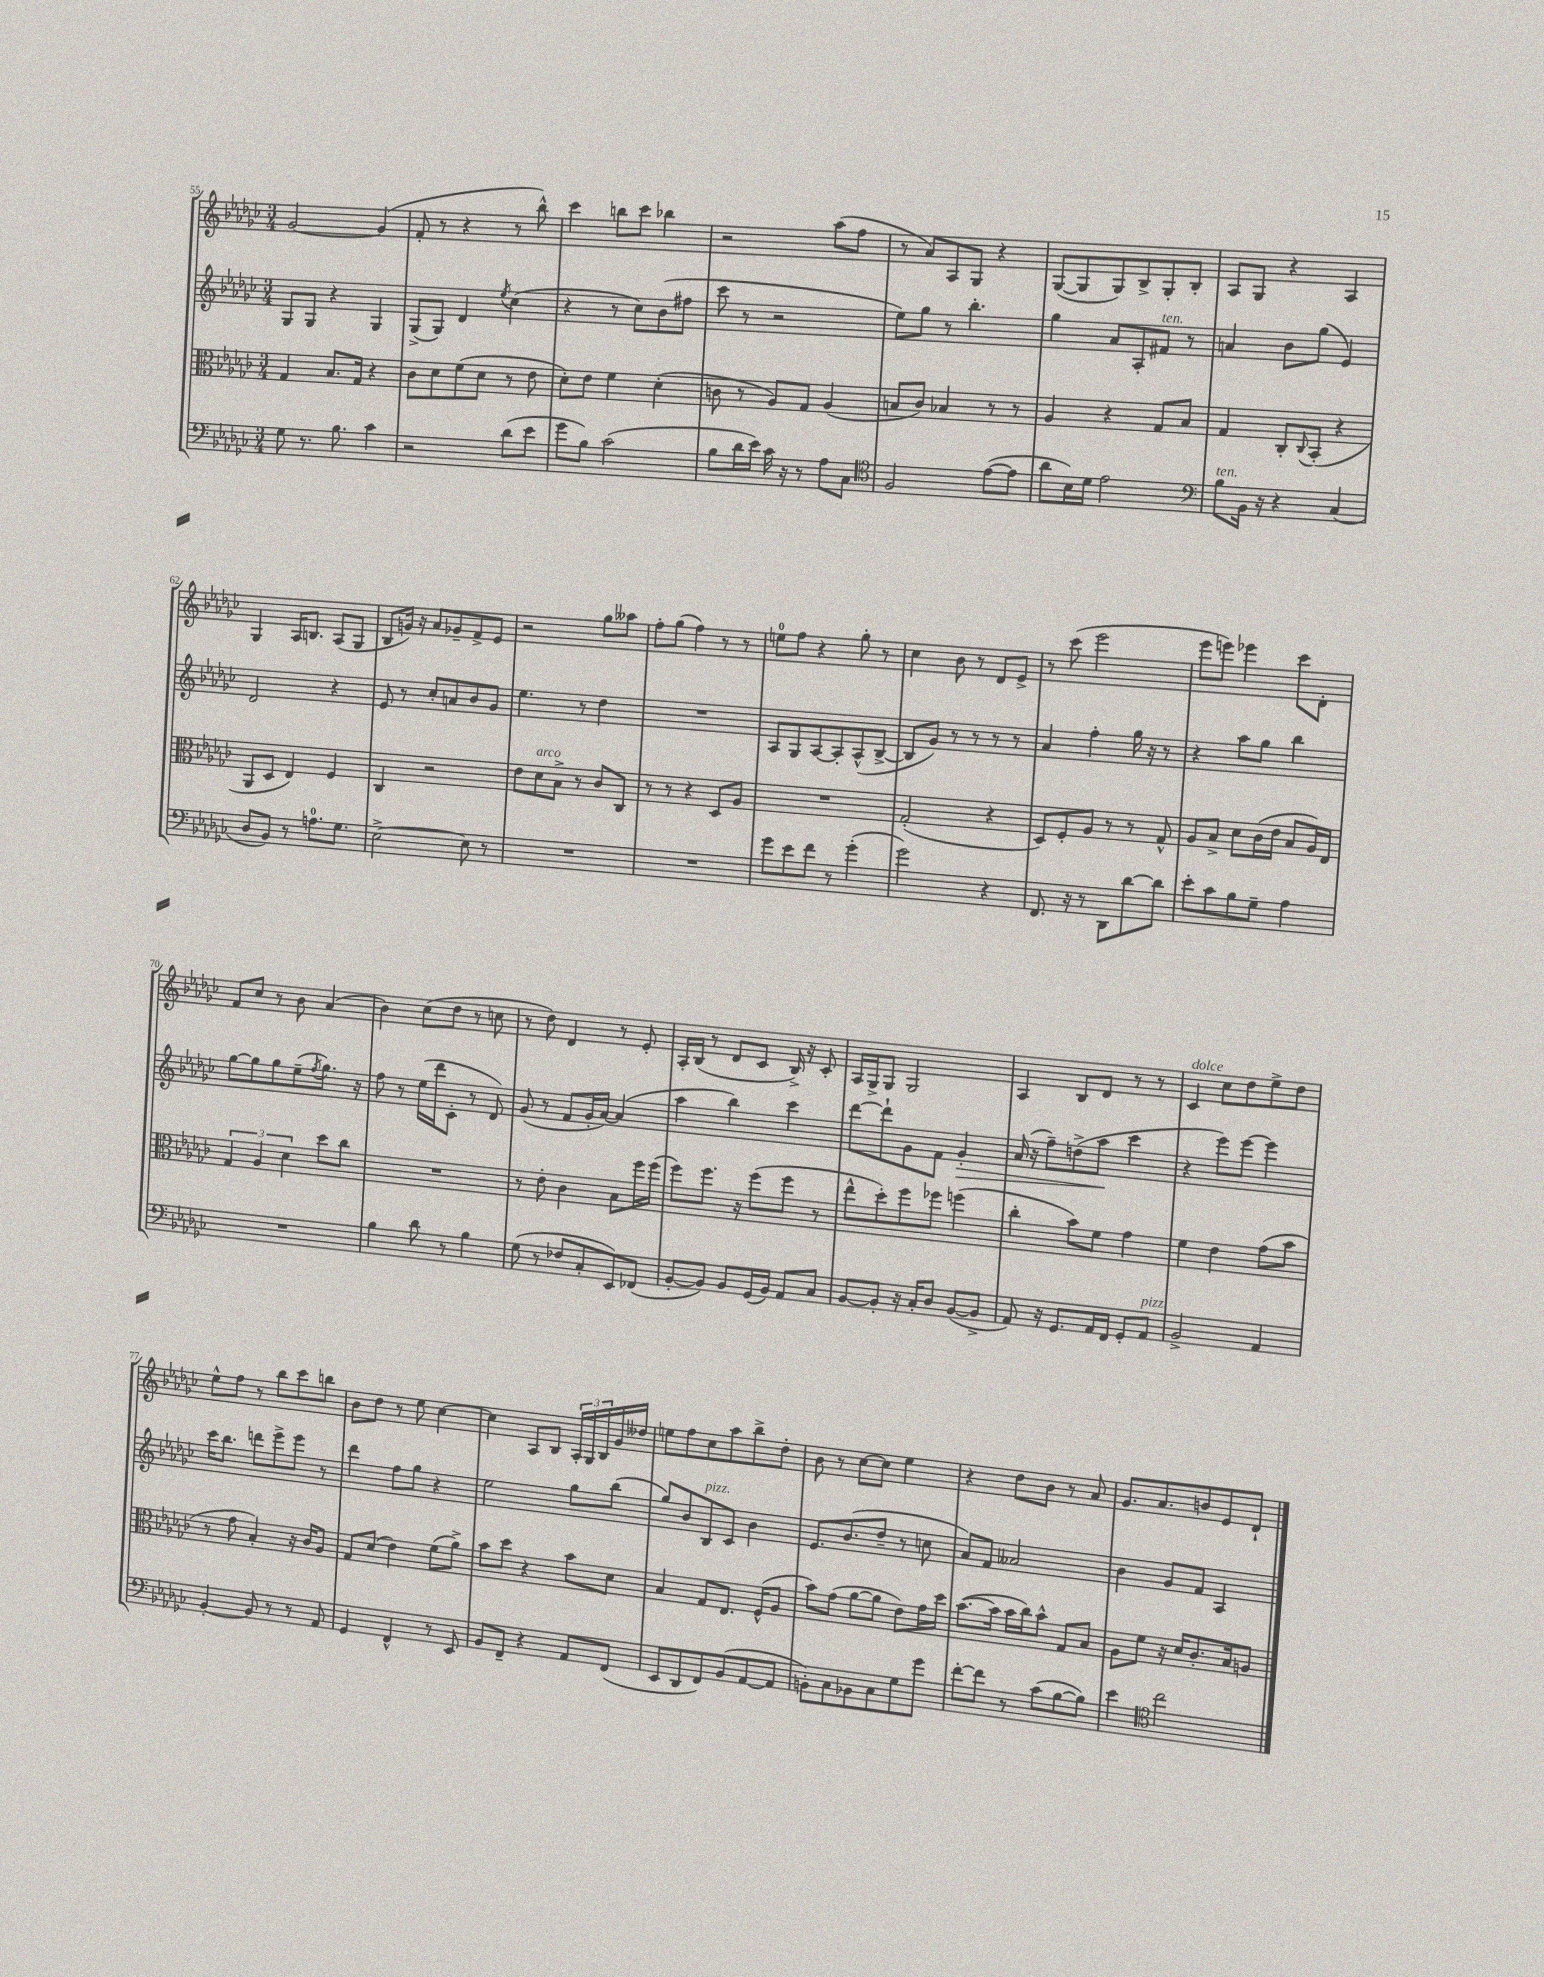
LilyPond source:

<<
\new StaffGroup <<
\new Staff = "s0" {
    \clef treble \key ges \major \numericTimeSignature \time 3/4
    ges'2~ ges'4( |
    f'8-. r8 r4 r8 bes''8-^) |
    ces'''4 b''8 ces'''8 bes''4 |
    r2 aes''8( f''8 |
    r8 aes'8) aes8 ges8 r4 |
    ges8~( ges8 ges8) bes8-> ges8-. bes8-. |
    aes8 ges8 r4 aes4 |
    ges4 aes16 b8. aes8( ges8 |
    bes8 g'16) r16 aes'8 ges'8-- f'8-> ees'8 |
    r2 ges''8 aeses''8 |
    f''8-. ges''8( f''4) r8 r8 |
    e''8-0 f''8 r4 ges''8-. r8 |
    ces''4 bes'8 r8 des'8 ees'8-> |
    r8 ces'''8( ees'''2 |
    ees'''8 e'''8) ees'''4 ces'''8 des'8-. |
    f'8 ces''8 r8 bes'8 aes'4( |
    bes'4) ces''8( des''8 r8 c''8 |
    r8 des''8) des'4 r8 ees'8-. |
    aes16-. bes16( r8 des'8 ces'8 bes16->) r16 ces'8-. |
    aes16 ges16-> ges8 ges2 |
    aes4 bes8 des'8 r8 r8 |
    ces'4^\markup { \italic "dolce" } ces''8 des''8 ees''8-> des''8 |
    ees''8-^ f''8 r8 bes''8 ces'''8 b''8 |
    bes'8 des''8 r8 ees''8 ces''4~ |
    ces''4 aes8 bes8 \tuplet 3/2 { aes16-. ges16 bes16 } ges'16 deses''16 |
    e''8 f''8 ces''8 aes''8 bes''8-> des''8-. |
    bes'8 r8 ces''8~ ces''8 ees''4 |
    r4 des''8 bes'8 r8 aes'8 |
    ges'8. aes'8. b'8 ees'8 des'8-! \bar "|." |
}
\new Staff = "s1" {
    \clef treble \key ges \major \numericTimeSignature \time 3/4
    ges8 ges8 r4 ges4 |
    ges8->( ges8) des'4 \acciaccatura { ees''8 } ces''4( |
    r4 r8 ces''8) bes'8( fis''8 |
    ces'''8 r8 r2 |
    ees''8) ges''8 r8 bes''4.-. |
    ges''4 aes'8 aes8-. fis'8^\markup { \italic "ten." } r8 |
    a'4 bes'8 ges''8( ees'4) |
    des'2 r4 |
    ees'8 r8 ces''8-. a'8 bes'8 ges'8 |
    ees''4. r8 des''4 |
    R2. |
    aes8 ges8 aes8~ aes8-. aes8-^( bes8~-> |
    bes8 ges'8) r8 r8 r8 r8 |
    aes'4 f''4-. ges''16 r16 r8 |
    r4 aes''8 ges''8 bes''4 |
    ges''8~ ges''8 ges''8 ees''8--( \acciaccatura { f''8 } ges''8.) r16 |
    f''8 r8 ees''16( des'''16 ces'8-. r8 des'8) |
    ges'8( r8 f'8 ges'16-. aes'16~) aes'4( |
    aes''4 bes''4) ces'''4 |
    des'''8~ des'''8-! ges'8 f'8 ges'4-.\> |
    aes'16( r16 f''8--) d''8->( aes''8\! ces'''4 |
    r4 ees'''8) ees'''8~ ees'''4 |
    ces'''16 bes''8. d'''8 ees'''8-> ees'''8 r8 |
    des'''4 f''8 ges''8 r4 |
    ees''2 ges''8 bes''8( |
    ges''8) bes'8 bes8^\markup { \italic "pizz." } ces'8 bes'4 |
    ees'8. bes'8.( des''8-- r8 c''8 |
    aes'8) f'8 aeses'2 |
    bes'4 ges'8 f'8 aes4 \bar "|." |
}
\new Staff = "s2" {
    \clef alto \key ges \major \numericTimeSignature \time 3/4
    ges4 bes8. ges16 r4 |
    ces'8 des'8 f'8( des'8 r8 ees'8 |
    des'8-.) ees'8 f'4 des'4-.( |
    c'8 r8 aes8) ges8 aes4( |
    b8 ces'8) bes4 r8 r8 |
    aes4 r4 ges8 bes8 |
    ges4 ces8-. \appoggiatura { ces8 } bes,8-.( r4 |
    aes,8 des8 ees4) f4 |
    ces4 r2 |
    ees'8 des'8^\markup { \italic "arco" } bes8-> r8 ces'8 ces8 |
    r8 r8 r4 des8 aes8 |
    R2. |
    ges2-.( r4 |
    des8) f8-. aes8 r8 r8 ges8-^ |
    aes8 bes8-> des'8 ces'16( ees'16 bes8 aes16) ees16 |
    \tuplet 3/2 { ges4 aes4 des'4 } des''8 ces''8 |
    R2. |
    r8 ees'8-. ces'4 bes8 f''16 f''16( |
    f''8) f''8. r16 f''8( f''8 r8 |
    ees''8-^ des''8-.) f''8 fes''8 f''4( |
    ces''4-. bes'8) f'8 ges'4 |
    f'4 ees'4 ges'8( bes'8 |
    r8 ges'8 bes4-.) r16 ces'16 aes8 |
    ges8 des'8( ees'4) f'8( aes'8->) |
    bes'8 des''8 r4 bes'8 des'8 |
    bes4 ges8 ees8. f16-^( aes8 |
    bes'8) ges'8( aes'8~ aes'8 ees'8) ges'16 des''16 |
    bes'8.~( bes'16 bes'16 ces''16) bes'8-^ ges8 bes8 |
    aes8 f'8 r16 des'16 ces'8.-. bes16 a8 \bar "|." |
}
\new Staff = "s3" {
    \clef bass \key ges \major \numericTimeSignature \time 3/4
    ges8 r8. bes8. ces'4 |
    r2 des'8( ees'8 |
    ges'8 bes8) ces'2( |
    bes8 des'16 ees'16) ces'16 r16 r8 aes8 ces8 |
    \clef tenor f2 ees'8~( ees'8 |
    aes'8 bes16) des'16 ees'2 |
    \clef bass bes8^\markup { \italic "ten." } bes,16 r16 r4 ces4( |
    des8 bes,8) r8 a8.-0 ges8. |
    ees2~-> ees8 r8 |
    R2. |
    R2. |
    ges'8 ees'8 f'8 r8 ges'4-.( |
    ges'2) r4 |
    f,8. r16 r8 des,8 des'8~ des'8 |
    ees'8-. ces'8 bes8 ges8-- aes4 |
    R2. |
    bes4 des'8 r8 bes4 |
    ges8( r8 fes8 ces8-. ees,8) fes,8( |
    bes,8~-. bes,8) bes,8 ges,16( bes,16) aes,8 ces8 |
    bes,8~ bes,8-. r16 ces16-. des8 bes,8~( bes,8-> |
    aes,8) r16 ges,8. aes,16 f,16 ges,8-. aes,8^\markup { \italic "pizz." } |
    bes,2-> aes,4 |
    bes,4~-. bes,8 r8 r8 aes,8 |
    ges,4 f,4-^ r8 ees,8 |
    bes,8 f,8-- r4 aes,8 f,8( |
    ees,8 des,8 f,8) bes,8( aes,8~ aes,8 |
    b,8-.) ces8 bes,8 ces8 ges8 ges'8 |
    f'8~-. f'8 r8 ces'8( bes8~ bes8) |
    ees'4 \clef tenor ces''2 \bar "|." |
}
>>
>>
\layout { \context { \Score currentBarNumber = #55 } }
